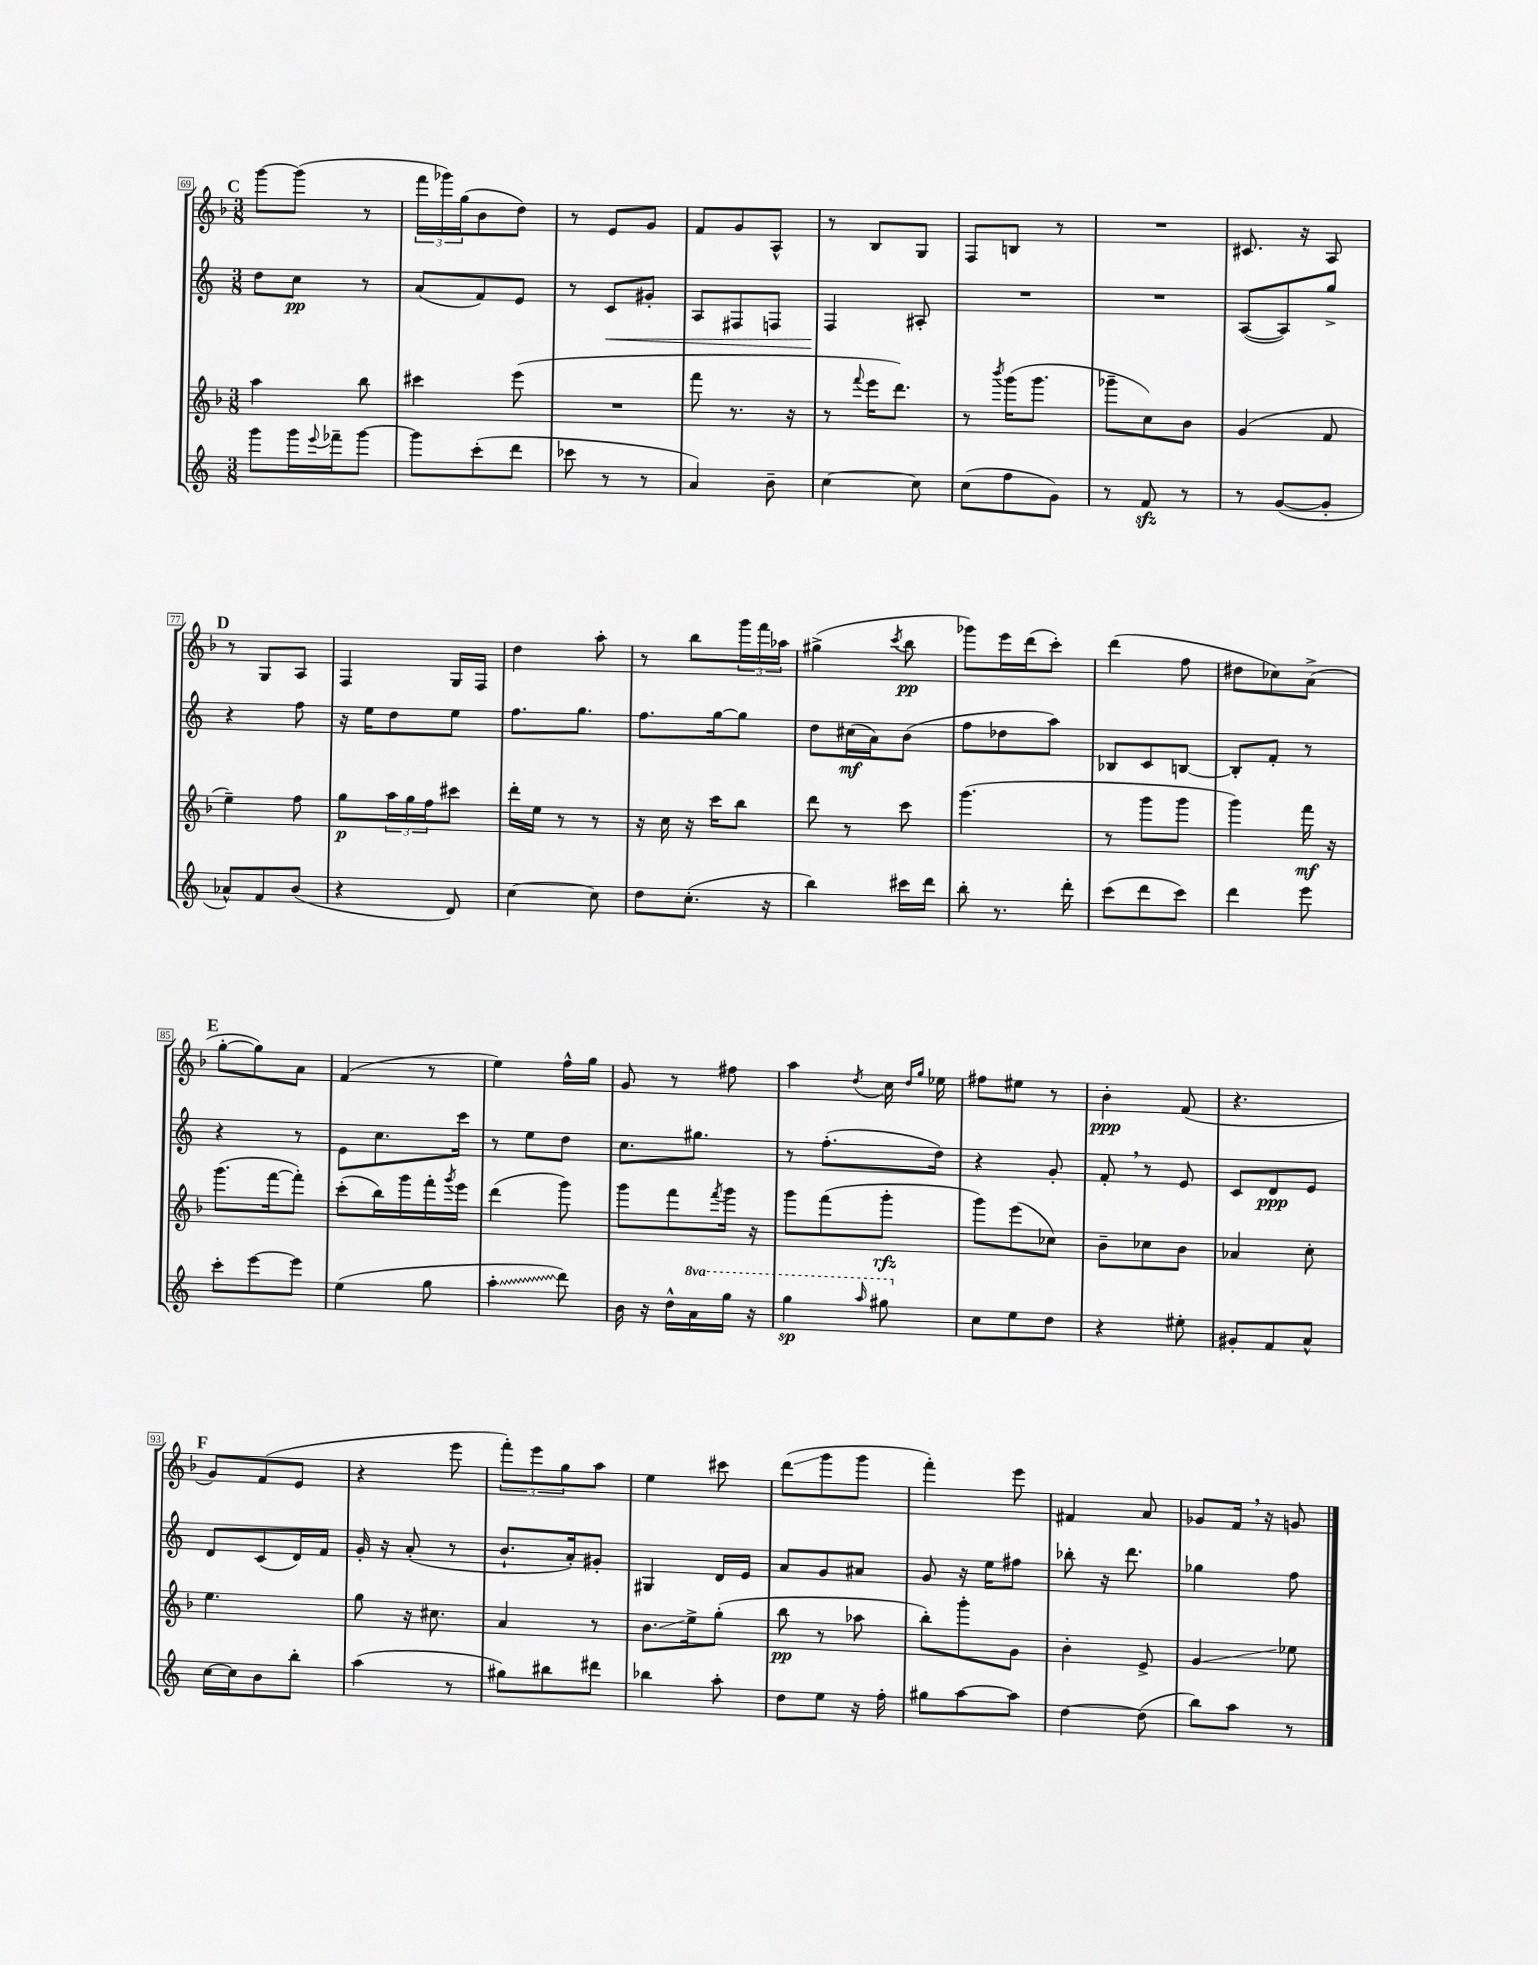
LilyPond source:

<<
\new StaffGroup <<
\new Staff = "s0" {
    \clef treble \key f \major \numericTimeSignature \time 3/8
    \mark \markup { \bold "C" } g'''8~ g'''8( r8 |
    \tuplet 3/2 { f'''16 ges'''16) g''16( } bes'8 d''8) |
    r8 e'8 g'8 |
    f'8 g'8 a8-^ |
    r8 bes8 g8 |
    f8 b8 r8 |
    R4. |
    cis'8. r16 a8 |
    \mark \markup { \bold "D" } r8 g8 a8 |
    f4 g16 f16 |
    d''4 a''8-. |
    r8 bes''8 \tuplet 3/2 { g'''16 f'''16 aes''16 } |
    gis''4->( \acciaccatura { c'''8 } bes''8\pp |
    ges'''8) e'''16 d'''16( c'''8-.) |
    d'''4( f''8 |
    dis''8 ces''8) a'8->( |
    \mark \markup { \bold "E" } g''8~-. g''8) a'8 |
    f'4( r8 |
    e''4) f''16-^ g''16 |
    g'8 r8 fis''8 |
    a''4 \acciaccatura { d''8 } c''16 \grace { d''16 g''16 } ees''16 |
    fis''8 eis''8 r8 |
    bes'4-.\ppp f'8( |
    r4. |
    \mark \markup { \bold "F" } g'8) f'8( e'8 |
    r4 e'''8 |
    \tuplet 3/2 { f'''8-.) e'''8 g''8 } a''8 |
    e''4 cis'''8 |
    d'''8\glissando( g'''8 g'''8 |
    f'''4-.) e'''8 |
    fis'4 a'8 |
    ges'8 f'16 \breathe r16 g'8 \bar "|." |
}
\new Staff = "s1" {
    \clef treble \key c \major \numericTimeSignature \time 3/8
    \mark \markup { \bold "C" } d''8 c''8\pp r8 |
    a'8( f'8) e'8 |
    r8 c'8\< gis'8-. |
    a8 fis8 f8 |
    f4\! ais8-. |
    R4. |
    R4. |
    a8~( a8) g''8-> |
    \mark \markup { \bold "D" } r4 f''8 |
    r16 e''16 d''8 e''8 |
    f''8. g''8. |
    f''8. g''16~ g''8 |
    d''8 cis''16\mf( a'16) b'8( |
    f''8 des''8 a''8) |
    bes8 c'8 b8~ |
    b8-. f'8-. r8 |
    \mark \markup { \bold "E" } r4 r8 |
    e'8 c''8. c'''16 |
    r8 e''8 d''8 |
    c''8. gis''8. |
    r8 f''8.-.( d''16) |
    r4 g'8-. |
    f'8-. \breathe r8 e'8 |
    c'8 d'8\ppp e'8 |
    \mark \markup { \bold "F" } d'8 c'8( d'16) f'16 |
    g'16-. r16 a'8-.( r8 |
    b'8.-! a'16-.) gis'8-. |
    gis4 d'16 e'16 |
    a'8 g'8 ais'8 |
    g'8 r16 e''16 fis''8 |
    bes''8-. r16 d'''8. |
    ges''4 f''8 \bar "|." |
}
\new Staff = "s2" {
    \clef treble \key f \major \numericTimeSignature \time 3/8
    \mark \markup { \bold "C" } a''4 bes''8 |
    cis'''4 e'''8( |
    R4. |
    f'''8 r8. r16 |
    r8 \appoggiatura { f'''8 } e'''16 d'''8.) |
    r8 \acciaccatura { bes'''8 } g'''16( g'''8. |
    ges'''8-- c''8) bes'8 |
    g'4( f'8 |
    \mark \markup { \bold "D" } e''4--) f''8 |
    g''8\p \tuplet 3/2 { a''16 g''16 f''16 } cis'''8 |
    d'''16-. e''16 r8 r8 |
    r16 c''16 r16 c'''16 bes''8 |
    d'''8 r8 c'''8 |
    g'''4.( |
    r8 g'''8 g'''8 |
    g'''4) f'''16\mf r16 |
    \mark \markup { \bold "E" } g'''8.( f'''16~ f'''8-.) |
    c'''8-.( bes''16) g'''16 f'''16-. \acciaccatura { g'''8 } e'''16 |
    d'''4( g'''8) |
    g'''8 f'''8 \acciaccatura { f'''8 } g'''16 r16 |
    g'''8 f'''8( g'''8-.\rfz |
    g'''8) e'''8( ces''8) |
    bes'8-- ces''8 bes'8 |
    aes'4 c''8-. |
    \mark \markup { \bold "F" } e''4. |
    g''8 r16 cis''8. |
    a'4 r8 |
    bes'8.\glissando e''16-> g''8-.( |
    bes''8\pp r8 aes''8 |
    bes''8-.) g'''8-. g'8 |
    bes'4-. e'8-> |
    g'4\glissando ees''8 \bar "|." |
}
\new Staff = "s3" {
    \clef treble \key c \major \numericTimeSignature \time 3/8 \set Staff.ottavationMarkups = #ottavation-simple-ordinals
    \mark \markup { \bold "C" } g'''8 g'''16 \appoggiatura { e'''8 } fes'''16-- g'''8~ |
    g'''8 c'''8-.( d'''8 |
    ces'''8 r8 r8 |
    a'4) b'8-- |
    c''4~ c''8 |
    c''8( f''8 g'8) |
    r8 f'8\sfz r8 |
    r8 g'8~( g'8-. |
    \mark \markup { \bold "D" } aes'8-^) f'8 b'8( |
    r4 d'8) |
    c''4~ c''8 |
    d''8 c''8.-.( r16 |
    b''4) cis'''16 d'''16 |
    b''8-. r8. d'''16-. |
    c'''8( d'''8 c'''8) |
    d'''4 e'''8 |
    \mark \markup { \bold "E" } c'''8-. e'''8~ e'''8 |
    e''4( g''8 |
    \once \override Glissando.style = #'zigzag a''4-.\glissando d'''8) |
    b'16 r16 d''16-^ \ottava #1 a''16 g'''16 r16 |
    g'''4\sp \grace { a'''16 } gis'''8 \ottava #0 |
    c''8 e''8 d''8 |
    r4 eis''8-. |
    gis'8-. f'8 a'8-^ |
    \mark \markup { \bold "F" } c''16~ c''16 b'8 b''8-. |
    a''4( r8 |
    gis''8) bis''8 dis'''8 |
    bes''4 a''8-. |
    d''8 e''8 r16 f''16-. |
    gis''8 a''8~ a''8 |
    d''4~ d''8( |
    b''8) a''8 r8 \bar "|." |
}
>>
>>
\layout { \context { \Score currentBarNumber = #69 \override BarNumber.stencil = #(make-stencil-boxer 0.1 0.3 ly:text-interface::print) } }
